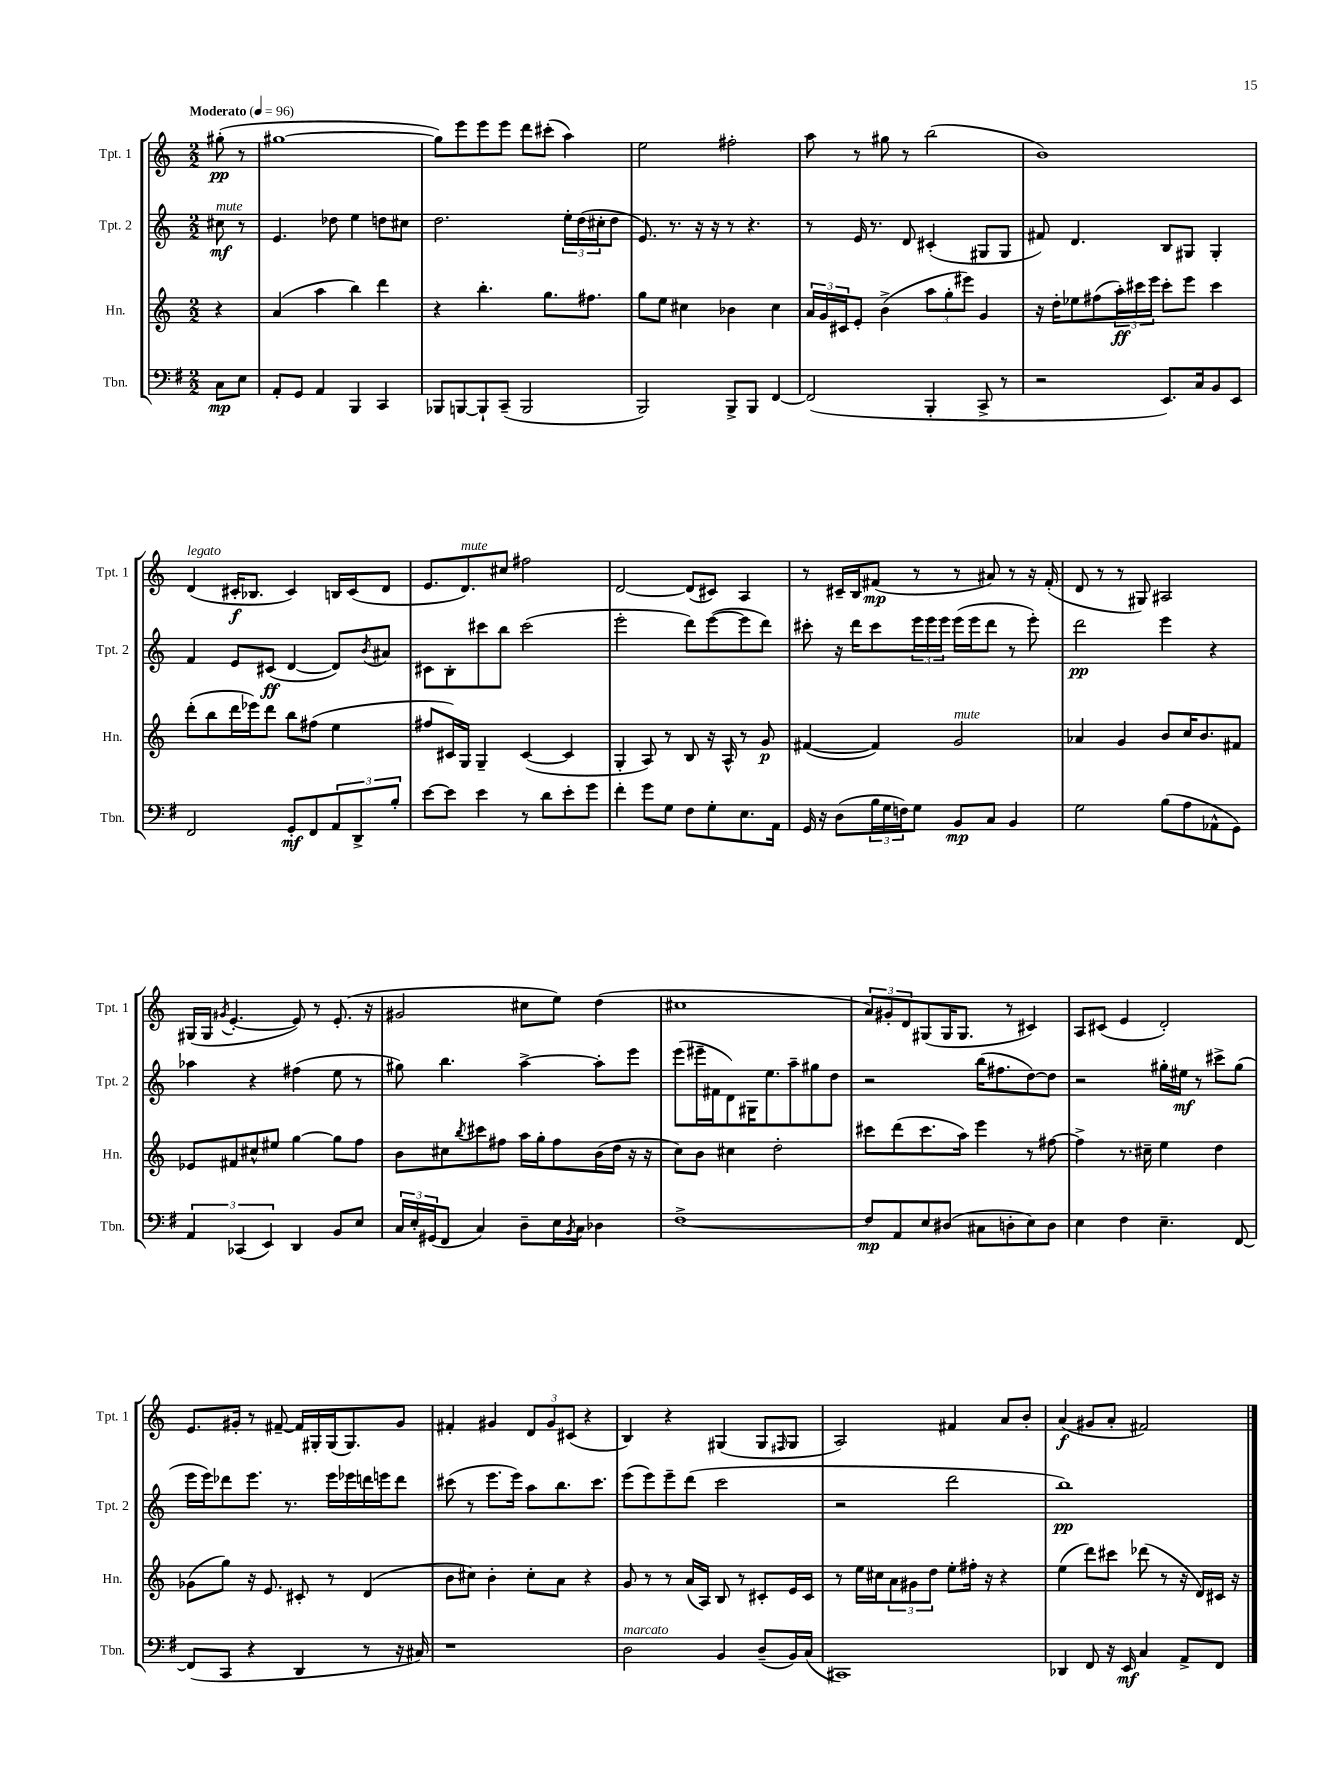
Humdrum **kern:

**kern	**kern	**kern	**kern
*staff4	*staff3	*staff2	*staff1
*clefF4	*clefG2	*clefG2	*clefG2
*k[f#]	*k[]	*k[]	*k[]
*M2/2	*M2/2	*M2/2	*M2/2
*MM96	*MM96	*MM96	*MM96
8C	4r	8cc#	(8gg#'
8E	.	8r	8r
=	=	=	=
8AA'	(4a	4.e	[1gg#
8GG	.	.	.
4AA	4aa	.	.
.	.	8dd-	.
4BBB	4bb)	4ee	.
4CC	4ddd	8dd	.
.	.	8cc#	.
=	=	=	=
8BBB-	4r	2.dd	8gg#])
[8BBB	.	.	8eee
8BBB`]	4.bb'	.	8eee
(8CC~	.	.	8eee
2BBB	.	.	8ddd
.	8.gg	.	(8ccc#'
.	.	24ee'	4aa)
.	.	(24dd	.
.	8.ff#	.	.
.	.	24cc#'	.
.	.	8dd	.
=	=	=	=
2BBB)	8gg	8.e)	2ee
.	8ee	.	.
.	.	8.r	.
.	4cc#	.	.
.	.	16r	.
.	.	16r	.
8BBB^	4b-	8r	2ff#'
8BBB	.	4.r	.
[4FF#	4cc#	.	.
=	=	=	=
(2FF#]	24a	8r	8aa
.	24g	.	.
.	24c#	.	.
.	8e'	16e	8r
.	.	8.r	.
.	(4b^	.	8gg#
.	.	8d	8r
4BBB'	12aa	(4c#'	(2bb
.	12gg'	.	.
.	12eee#)	.	.
8CC^	4g	8G#	.
8r	.	8G#	.
=	=	=	=
2r	16r	8f#)	1b)
.	16dd'	.	.
.	8ee-	4.d	.
.	(8ff#	.	.
.	24aa')	.	.
.	24ccc#	.	.
.	24eee	.	.
8.EE)	8ccc#'	8B	.
.	8eee	8G#	.
16C	.	.	.
8BB	4ccc#	4G#'	.
8EE	.	.	.
=	=	=	=
2FF#	(8ddd'	4f	(4d
.	8bb	.	.
.	16ddd	8e	16c#'
.	16eee-)	.	8.B-
.	8ddd	(8c#	.
8GG'	8bb	[4d	4c#)
8FF#	(8ff#	.	.
12AA	4ee	8d])	16B
.	.	.	(16c#
12DD^	.	.	.
.	.	8qb	.
.	.	8a#	8d
12B'	.	.	.
=	=	=	=
[8e	8ff#	8c#	8.e
8e]	16c#)	8B'	.
.	16G	.	8.d)
4e	4G~	8ccc#	.
.	.	8bb	8cc#
8r	([4c#	(2ccc#	2ff#
8d	.	.	.
8e'	4c#]	.	.
8g	.	.	.
=	=	=	=
4f#'	4G'	2eee'	[2d
8g	8A)	.	.
8G	8r	.	.
8F#	8B	8ddd)	(8d]
8G'	16r	([8eee	8c#)
.	16A^^	.	.
8.E	8r	8eee]	4A
.	8g	8ddd)	.
16AA	.	.	.
=	=	=	=
16GG	([4f#	8ccc#'	8r
16r	.	.	.
(8D	.	16r	16c#~
.	.	16ddd	16B
24B	4f#])	8ccc#	(8f#
24G	.	.	.
24F)	.	.	.
8G	.	24eee	8r
.	.	24eee	.
.	.	24eee	.
8BB	2g	(16eee	8r
.	.	16eee	.
8C	.	8ddd	8a#)
4BB	.	8r	8r
.	.	8eee')	16r
.	.	.	(16f#'
=	=	=	=
2G	4a-	2ddd	8d
.	.	.	8r
.	4g	.	8r
.	.	.	8G#)
(8B	8b	4eee	2A#
8A	16cc	.	.
.	8.b	.	.
8AA-^^	.	4r	.
8GG)	8f#	.	.
=	=	=	=
6AA	8e-	4aa-	(16G#
.	.	.	16G#
.	.	.	8qg#
.	8f#	.	[4.e'
(6CC-	.	.	.
.	8cc#^^	4r	.
6EE)	.	.	.
.	8ee#	.	.
4DD	[4gg	(4ff#	8e])
.	.	.	8r
8BB	8gg]	8ee	(8.e'
8E	8ff	8r	.
.	.	.	16r
=	=	=	=
24C	8b	8gg#)	2g#
24E'	.	.	.
(24GG#	.	.	.
8FF#	8cc#	4.bb	.
.	8qbb	.	.
4C)	8ccc#	.	.
.	8ff#	.	.
8D~	16aa	[4aa^	8cc#
.	16gg'	.	.
16E	8ff#	.	8ee)
8qBB	.	.	.
16C	.	.	.
4D-	(16b	8aa']	(4dd
.	16dd	.	.
.	16r	8eee	.
.	16r	.	.
=	=	=	=
[1F#^	8cc)	(8eee	1cc#
.	8b	16eee#~	.
.	.	16f#	.
.	4cc#	8d)	.
.	.	16G#	.
.	.	8.ee	.
.	2dd'	.	.
.	.	8aa~	.
.	.	8gg#	.
.	.	8dd	.
=	=	=	=
8F#]	8ccc#	2r	12a)
.	.	.	12g#'
8AA	(8ddd	.	.
.	.	.	12d
8E	8.ccc#	.	(8G#
(8D#	.	.	16G#
.	16aa)	.	8.G#
8C#	4eee	(16bb	.
.	.	8.ff#	.
8D'	.	.	8r
8E)	8r	[8dd)	4c#)
8D	[8ff#	8dd]	.
=	=	=	=
4E	4ff#^]	2r	8A
.	.	.	(8c#
4F#	8.r	.	4e
.	16cc#~	.	.
4.E~	4ee	16gg#'	2d')
.	.	16ee#	.
.	.	8r	.
.	4dd	8ccc#^	.
[8FF#	.	(8gg#	.
=	=	=	=
(8FF#]	(8g-	16eee	8.e
.	.	16eee)	.
8CC	8gg)	8ddd-	.
.	.	.	16g#'
4r	16r	8.eee	8r
.	8.e	.	.
.	.	.	[8f#~
.	.	8.r	.
4DD	8c#'	.	16f#]
.	.	.	16G#'
.	8r	16eee	(16G#
.	.	16eee-	8.G#)
8r	(4d	16ddd	.
.	.	16eee	.
16r	.	8ddd	8g#
16C#)	.	.	.
=	=	=	=
1r	8b	(8ccc#	4f#'
.	8cc#)	8r	.
.	4b'	8.eee	4g#
.	.	16eee)	.
.	8cc#'	8aa	12d
.	.	.	12g#
.	8a	8.bb	.
.	.	.	(12c#
.	4r	.	4r
.	.	8.ccc#	.
=	=	=	=
2D	8g	(8eee	4B)
.	8r	8eee)	.
.	8r	8eee~	4r
.	(16a	(8ddd	.
.	16A)	.	.
4BB	8B	2ccc	(4G#
.	8r	.	.
(8D~	8c#'	.	8G#
.	.	.	16qqF#
16BB)	16e	.	8G#
(16C	16c#	.	.
=	=	=	=
1CC#)	8r	2r	2A)
.	16ee	.	.
.	16cc#	.	.
.	12a	.	.
.	12g#	.	.
.	12dd	.	.
.	8ee'	2ddd	4f#
.	16ff#'	.	.
.	16r	.	.
.	4r	.	8a
.	.	.	8b'
=	=	=	=
4DD-	(4ee	1bb)	(4a
8FF#	8ddd)	.	8g#
16r	8ccc#	.	8a'
16EE	.	.	.
4C	(8ddd-	.	2f#)
.	8r	.	.
8AA^	16r	.	.
.	16d)	.	.
8FF#	16c#	.	.
.	16r	.	.
==	==	==	==
*-	*-	*-	*-
